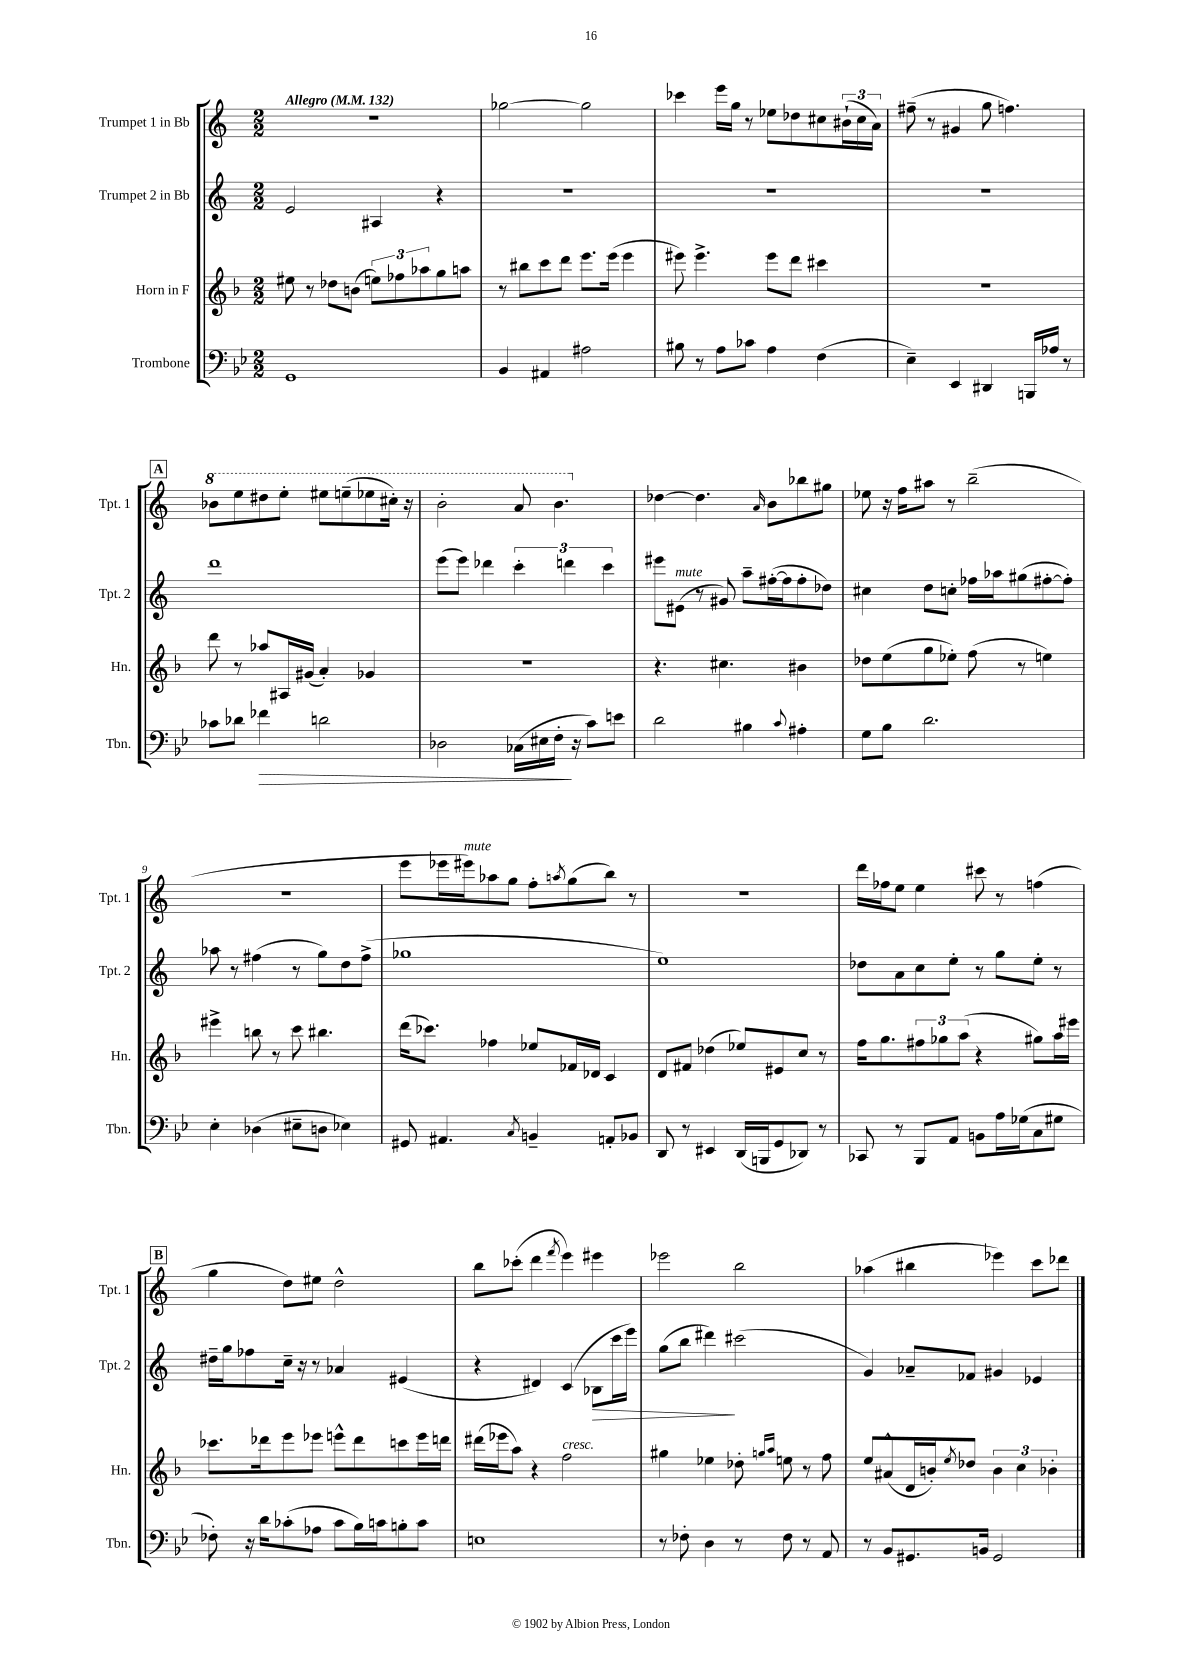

**kern	**kern	**kern	**kern
*staff4	*staff3	*staff2	*staff1
*clefF4	*clefG2	*clefG2	*clefG2
*k[b-e-]	*k[b-]	*k[]	*k[]
*M2/2	*M2/2	*M2/2	*M2/2
*MM132	*MM132	*MM132	*MM132
1GG	8ee#	2e	1r
.	8r	.	.
.	8dd-	.	.
.	(8b	.	.
.	12ee)	4A#	.
.	12ff-	.	.
.	12aa-	.	.
.	8gg	4r	.
.	8aa	.	.
=	=	=	=
4BB-	8r	1r	[2gg-
.	8bb#	.	.
4AA#	8ccc	.	.
.	8ddd	.	.
2A#	8.eee	.	2gg-]
.	(16eee	.	.
.	4eee	.	.
=	=	=	=
8B#	8eee#)	1r	4ccc-
8r	4.eee#^	.	.
8A	.	.	16eee
.	.	.	16gg
8c-	.	.	8r
4A	8eee#	.	8ee-
.	8ddd	.	8dd-
(4F	4ccc#	.	8cc#
.	.	.	(24b#`
.	.	.	24cc#
.	.	.	24a)
=	=	=	=
4E-~)	1r	1r	(8ff#~
.	.	.	8r
4EE-	.	.	4g#
4DD#	.	.	8gg
.	.	.	4.ff)
16BBB	.	.	.
16A-	.	.	.
8r	.	.	.
=	=	=	=
8c-	8ddd	1ddd	8bb-
8d-	8r	.	8eee
4f-	8aa-	.	8ddd#
.	16A#	.	8eee'
.	(16g#	.	.
2d	4a')	.	8eee#
.	.	.	(8eee~
.	4g-	.	8eee-
.	.	.	16ccc#')
.	.	.	16r
=	=	=	=
2D-	1r	(8eee	2bb'
.	.	8eee)	.
.	.	4ddd-	.
(16C-	.	6ccc'	8aa
16E#	.	.	.
16F'	.	.	4.bb
.	.	6ddd	.
16r	.	.	.
8c)	.	.	.
.	.	6ccc	.
8e	.	.	.
=	=	=	=
2d	4.r	8eee#	[4dd-
.	.	(8e#	.
.	.	8r	4.dd-]
.	4.cc#	8g#)	.
4B#	.	8aa~	.
.	.	.	16qqa
.	.	([16ff#'	8b
.	.	16ff#]	.
8qqc	.	.	.
4A#'	4b#	8ff#'	8bb-
.	.	8dd-)	8gg#
=	=	=	=
8G	8dd-	4cc#	8ee-
8B-	(8ee	.	16r
.	.	.	16ff
2.d	8gg	8dd	8aa#
.	8ee-')	8cc'	8r
.	(8ff	16ff-	(2bb~
.	.	16aa-	.
.	8r	(8gg#	.
.	4ee)	[8ff#'	.
.	.	8ff#'])	.
=	=	=	=
4E-'	4eee#^	8aa-	1r
.	.	8r	.
(4D-	8bb	(4ff#	.
.	8r	.	.
8E#~	8ccc	8r	.
8D	4.bb#	8gg)	.
4E-)	.	8dd	.
.	.	(8ff#^	.
=	=	=	=
8GG#	(16ddd	1gg-	8eee
.	8.ccc-)	.	.
4.AA#	.	.	16eee-
.	.	.	16eee#)
.	4ff-	.	8aa-
.	.	.	8gg
8qC	.	.	.
4BB~	8ee-	.	8ff'
.	.	.	8qaa
.	16f-	.	(8gg
.	16d-	.	.
8AA'	4c	.	8bb)
8BB-	.	.	8r
=	=	=	=
8DD	8d	1ee)	1r
8r	8f#	.	.
4EE#	(4dd-	.	.
(16DD	8ee-)	.	.
16BBB	.	.	.
8GG	8e#	.	.
8DD-)	8cc	.	.
8r	8r	.	.
=	=	=	=
8CC-	16ff	8dd-	16ddd
.	8.gg	.	16ff-
8r	.	8a	8ee
8BBB-	12ff#	8cc	4ee
.	12gg-	.	.
8AA	.	8ee'	.
.	(12aa	.	.
8BB	4r	8r	8ccc#
16A	.	8gg	8r
(16G-	.	.	.
8C	8gg#)	8ee'	(4ff
8G#	16aa	8r	.
.	16eee#	.	.
=	=	=	=
8F-')	8.ccc-	16dd#~	4gg
.	.	16gg	.
16r	.	8ff-	.
16d	16ddd-	.	.
(8c-'	8eee	16cc~	8dd)
.	.	16r	.
8A-	8eee-	8r	8ee#
8c-	8eee^^	4a-	2dd^^
16B-)	8ddd-	.	.
16c	.	.	.
8B'	8ccc	(4e#	.
8c	16eee	.	.
.	16ddd	.	.
=	=	=	=
1E	(16ddd#	4r	8bb
.	16eee-	.	.
.	8aa)	.	(8ccc-'
.	4r	4d#)	4ddd
.	.	.	8qfff
.	2ff	(4c	4eee)
.	.	8B-	4eee#
.	.	16ccc	.
.	.	16eee)	.
=	=	=	=
8r	4gg#	(8gg	2eee-
8F-'	.	8bb	.
4D	4ee-	4ddd#)	.
8r	8dd-'	(2ccc#	2bb
.	16qqgg	.	.
.	16qqaa	.	.
8F-	8ee	.	.
8r	8r	.	.
8AA	8ff	.	.
=	=	=	=
8r	8ee	4g)	(4aa-
8BB-	(8a#^^	.	.
8.GG#	16d	8a-~	4bb#
.	16b')	.	.
.	8qee	.	.
.	8dd-	8f-	.
16BB	.	.	.
2GG#	6b	4g#	4eee-)
.	6cc	.	.
.	.	4e-	8ccc
.	6b-'	.	.
.	.	.	8ddd-
==	==	==	==
*-	*-	*-	*-
